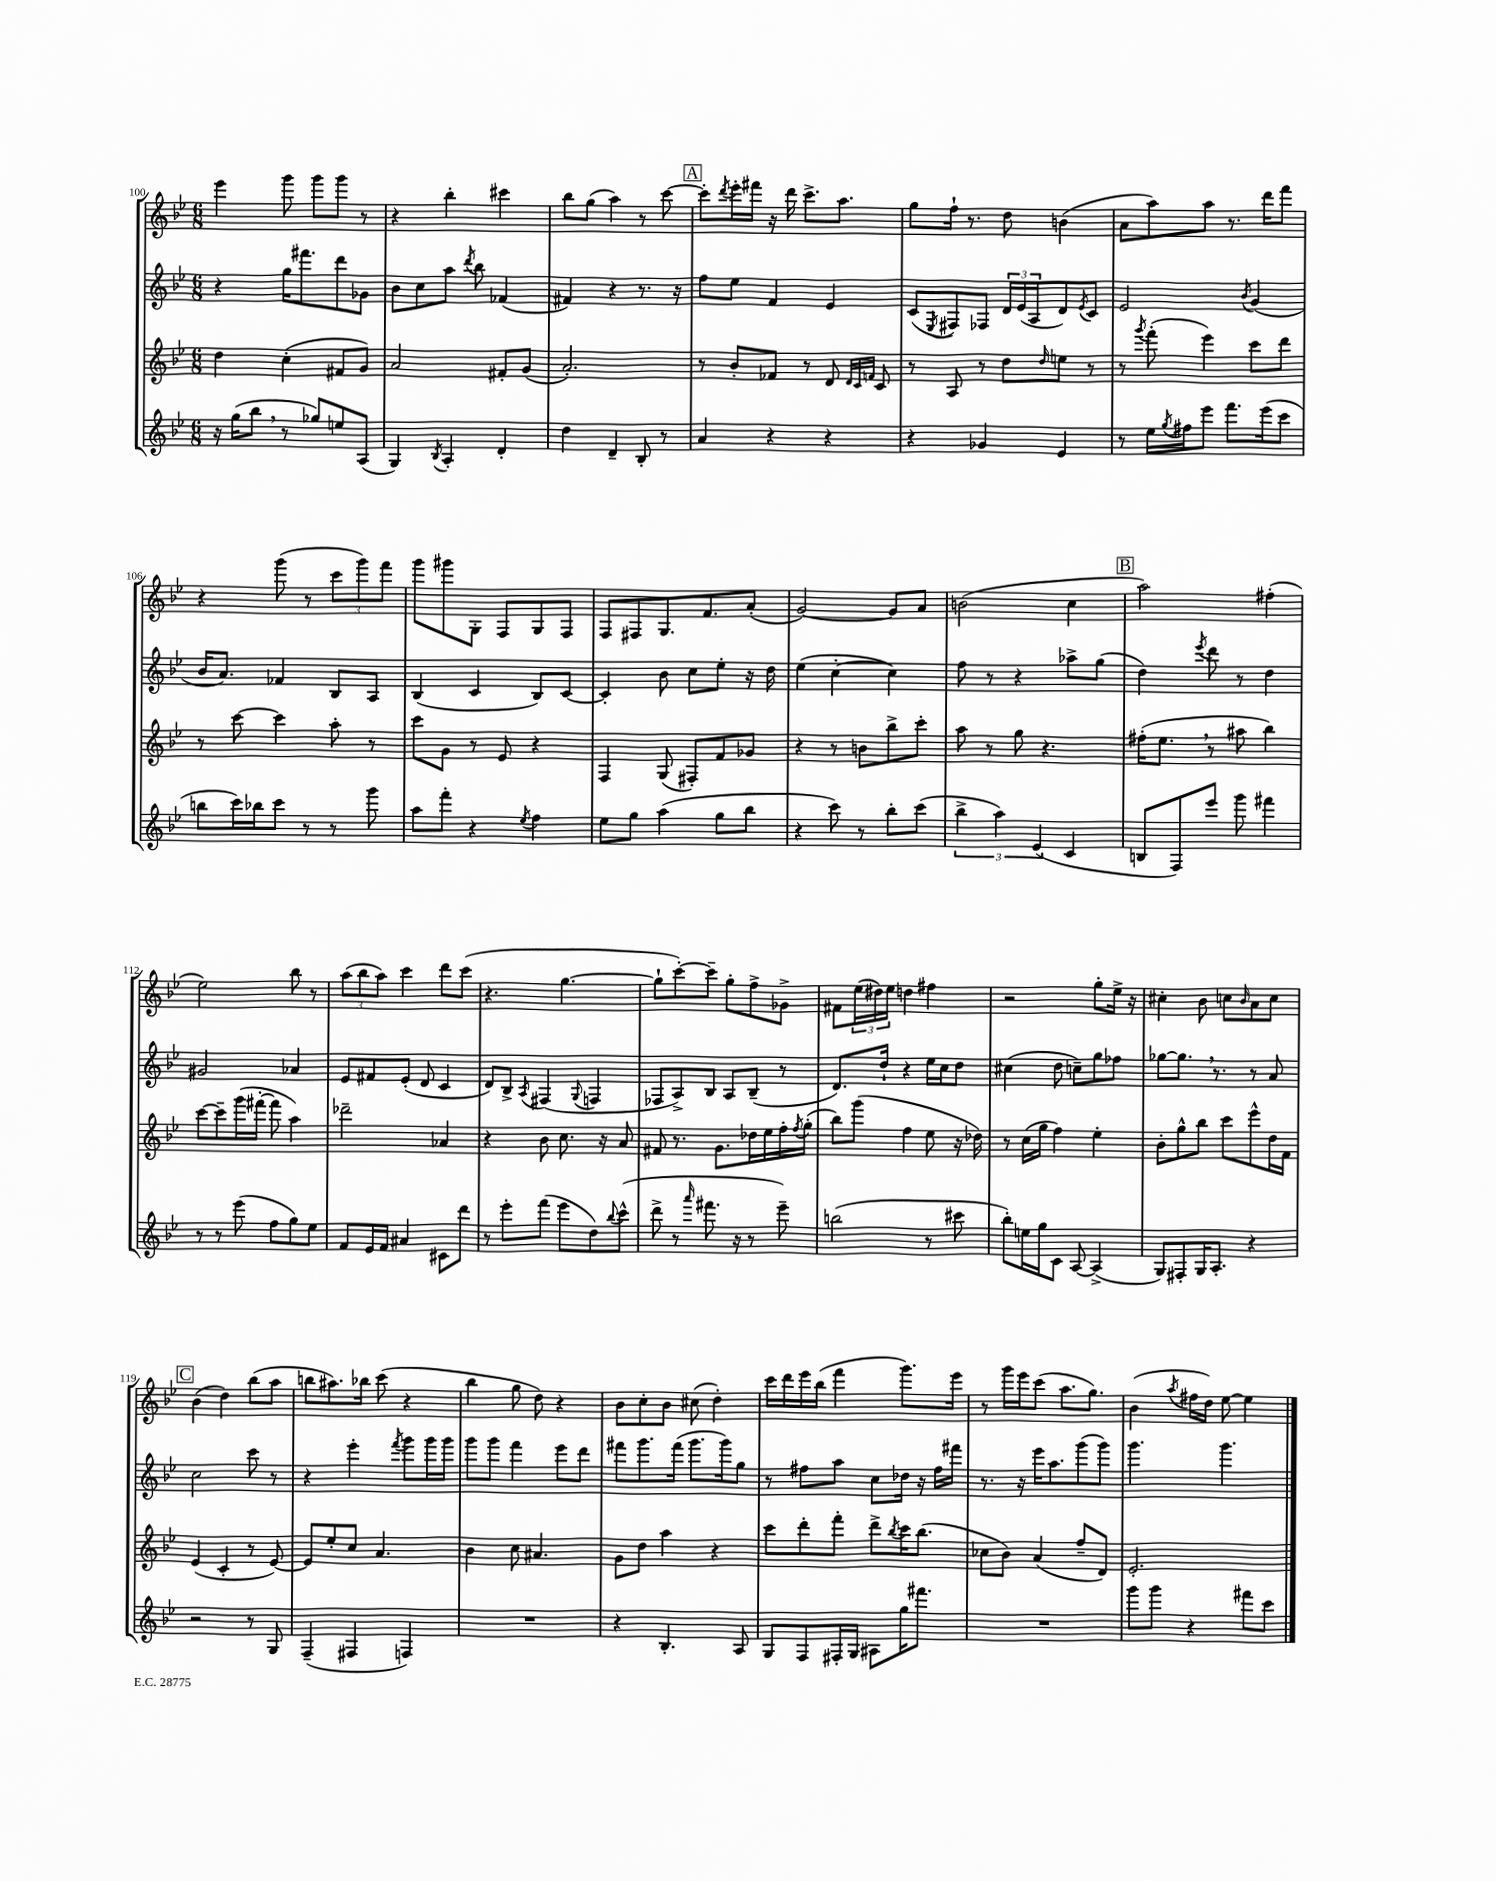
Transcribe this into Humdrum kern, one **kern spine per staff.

**kern	**kern	**kern	**kern
*staff4	*staff3	*staff2	*staff1
*clefG2	*clefG2	*clefG2	*clefG2
*k[b-e-]	*k[b-e-]	*k[b-e-]	*k[b-e-]
*M6/8	*M6/8	*M6/8	*M6/8
16r	4dd\	4r	4eee-\
(16gg\LK	.	.	.
8bb-\J	.	.	.
8r	(4cc'\	16gg\LK	8ggg\
.	.	8.fff#\	.
8gg-/L)	.	.	8ggg\L
8ee/	8f#/L	8ddd\	8ggg\J
(8A/J	8g/J)	8g-\J	8r
=	=	=	=
4G/)	2a/	8b-\L	4r
.	.	8cc\	.
8qB-/	.	.	.
4A'/	.	8aa\J	4bb-'\
.	.	8qddd/	.
.	.	8bb-\	.
4d'/	8f#'/L	(4f-/	4ccc#\
.	(8g/J	.	.
=	=	=	=
4dd\	2.a'/)	4f#/)	8bb-\L
.	.	.	(8gg\J
4d~/	.	4r	4aa\)
8B-'/	.	8.r	8r
8r	.	.	[8ccc\
.	.	16r	.
=	=	=	=
4a/	8r	8ff\L	8ccc'\]L
.	.	.	8qddd/
.	8b-'/L	8ee-\J	16eee-'\L
.	.	.	16fff#\JJ
4r	8f-/J	4f/	16r
.	.	.	16ddd\
.	8r	.	8.ccc^\L
4r	8d/	4e-/	.
.	.	.	8.aa\J
.	32qqd/LLL	.	.
.	32qqc/	.	.
.	32qqf/JJJ	.	.
.	8c/	.	.
=	=	=	=
4r	8r	(8c/L	8gg\L
.	.	8qE-/	.
.	8A/	8F#/)	16ff`\Jk
.	.	.	8.r
4g-/	8r	8F-/J	.
.	8dd\L	24d/LL	8dd\
.	.	(24e-/	.
.	.	24A/J	.
.	16qqdd/	.	.
4e-/	8ee\J	8d/)	(4b\
.	.	8qe-/	.
.	8r	8c/J	.
=	=	=	=
8r	8r	2e-/	8a\L
.	8qggg/	.	.
16ee-\LL	(8fff'\	.	8aa\)
8qgg/	.	.	.
16ff#\J	.	.	.
8eee-\J	4eee-\)	.	8aa\J
8.fff\L	.	.	8.r
.	.	8qb-/	.
.	8ccc\L	(4g/	.
(16eee-\k	.	.	16ddd\LK
8ccc\J	8ddd\J	.	8fff\J
=	=	=	=
8bb\L	8r	16b-/LK	4r
.	.	8.a/J)	.
16ccc\L)	[8ccc\	.	.
16bb-\J	.	.	.
8ccc\J	4ccc\]	4f-/	(8ggg\
8r	.	.	8r
8r	8aa'\	8B-/L	12ccc\L
.	.	.	12ggg\)
8ggg\	8r	8A/J	.
.	.	.	12fff\J
=	=	=	=
8aa\L	8ccc\L	(4B-/	8ggg\L
8fff'\J	8g\J	.	8ggg#\
4r	8r	4c/	8G'\J
.	8e-/	.	8F/L
8qee-/	.	.	.
4ff\	4r	8B-/L)	8G/
.	.	[8c/J	8F/J
=	=	=	=
8ee-\L	4F/	4c'/]	8F/L
8gg\J	.	.	8F#/
(4aa\	(8G/	8b-\	8.G/
.	8F#'/L)	8cc\L	.
.	.	.	8.f/
8gg\L	8f/	8ee-'\J	.
8bb-\J	8g-/J	16r	(8a'/J
.	.	16dd\	.
=	=	=	=
4r	4r	(4ee-\	[2g/)
8ccc\)	8r	[4cc'\	.
8r	8b\L	.	.
8bb-'\L	8bb-^\	4cc\])	8g/]L
(8ccc\J	8ccc'\J	.	8a/J
=	=	=	=
6bb-^\	8aa\	8ff\	(2b\
.	8r	8r	.
6aa\)	.	.	.
.	8gg\	4r	.
(6e-/	.	.	.
.	4.r	.	.
4c/	.	8aa-^\L	4cc\
.	.	(8gg\J	.
=	=	=	=
8B/L	(16ff#'\LK	4dd\)	2aa\)
.	8.ee-\J	.	.
8F/)	.	.	.
.	.	8qeee-/	.
8eee-/J	8r	8ddd\	.
8ggg\	8aa#\	8r	.
4fff#\	4bb-\)	4dd\	(4ff#'\
=	=	=	=
8r	[8ccc\L	2g#/	2ee-\)
8r	8ccc~\]	.	.
(8eee-\	(16ggg\L	.	.
.	[16fff#'\JJ	.	.
8ff\L	8fff#\]	.	.
8gg\)	4aa\)	4a-/	8bb-\
8ee-\J	.	.	8r
=	=	=	=
8f/L	2ddd-~\	8e-/L	(12aa\L
.	.	.	12bb-\
16e-/L	.	8f#/	.
.	.	.	12aa\J)
16f/JJ	.	.	.
4a#/	.	(8e-'/J	4ccc\
.	.	8d/	.
8c#\L	4a-/	4c/	8ddd\L
8ddd\J	.	.	(8ccc\J
=	=	=	=
8r	4r	8d/L)	4.r
8eee-'\L	.	8B-^/J	.
.	.	8qA/	.
(8fff\J	8b-\	(4F#/	.
8eee-\L	8.cc\	.	[4.gg\
.	.	8qqG/	.
8dd\)	.	4F/	.
.	16r	.	.
8qqbb-/	.	.	.
(8ccc^^\J	8a/	.	.
=	=	=	=
8ddd^\	8f#/	8F-/L	8gg`\]L
8r	8.r	8A^/)	[8ccc'\)
16qqaaa/	.	.	.
8.fff#\	.	8B-/J	8ccc~\]J
.	8.g\L	.	.
.	.	8A/L	8gg'\L
16r	.	.	.
8r	16dd-\L	(8B-~/J	8ff^\
.	16ee-\	.	.
8eee-~\)	16ff'\	8r	8g-^\J
.	8qff/	.	.
.	(16gg'\JJ	.	.
=	=	=	=
(2bb\	8bb-\L)	8.d/L)	8f#\L
.	(8ggg\J	.	(24ee-\L
.	.	.	24dd#\)
.	.	16dd`/Jk	.
.	.	.	24ee-\JJ
.	4ff\	4r	4dd\
8r	8ee-\	16ee-\LL	4ff#\
.	.	16cc\J	.
8ccc#\	16r	8dd\J	.
.	16dd-\)	.	.
=	=	=	=
8bb-'\L)	8r	(4cc#\	2r
16ee\L	(16cc\LL	.	.
16gg\J	16gg\JJ	.	.
8c\J	4ff\)	8dd\	.
[8A/	.	8cc~\L)	.
(4A^/]	4ee-'\	8gg\	8gg'\L
.	.	8ff-\J	16ee-^\Jk
.	.	.	16r
=	=	=	=
8G/L)	8b-'\L	[8gg-\L	4cc#'\
8F#'/	8gg^^\	8.gg-\]J	.
16G/K	8bb-\J	.	8b-\
8.A'/J	.	8.r	.
.	8ccc\L	.	8cc\L
.	.	.	16qqb-/
4r	8eee-^^\	8r	8a\
.	16dd\L	8a/	8cc\J
.	16f\JJ	.	.
=	=	=	=
2r	(4e-/	2cc\	(4b-\
.	4c'/	.	4dd\)
8r	8r	8ccc\	(8bb-\L
8G/	[8e-/)	8r	8aa\J
=	=	=	=
(4F~/	8e-/]L	4r	8bb\L
.	8ee-'/	.	8.aa#\)
4F#/	8cc/J	4eee-'\	.
.	.	.	16bb-\Jk
.	4.a/	.	(8ccc\
.	.	8qfff/	.
4F/)	.	8ggg\L	4r
.	.	16ggg\L	.
.	.	16ggg\JJ	.
=	=	=	=
2.r	4b-\	8ggg\L	4bb-\
.	.	8ggg\J	.
.	8cc\	4fff\	8gg\
.	4.a#/	.	8dd\)
.	.	8eee-\L	4r
.	.	8ddd\J	.
=	=	=	=
4r	8g\L	8fff#\L	8b-\L
.	8dd\J	8.ggg\	8cc'\
4.B-'/	4aa\	.	8b-\J
.	.	(16fff#\Jk	.
.	.	8.ggg\L	(8cc#\
.	4r	.	4dd'\)
.	.	16ggg\k)	.
8A/	.	8gg\J	.
=	=	=	=
8G/L	8ccc\L	8r	16ccc\LL
.	.	.	16ddd\
8F/	8ddd'\	8ff#\L	16eee-\
.	.	.	(16bb-\JJ
16F#'/L	8fff'\J	8aa\J	4fff\
16G/JJ	.	.	.
8A#\L	8ddd^\L	8cc\L	.
.	8qbb-/	.	.
16gg\K	16ccc\K	16dd-\Jk	8.ggg\L)
8.fff#\J	(8.bb-\J	16r	.
.	.	16ff#\LL	.
.	.	16fff#\JJ	16eee-\Jk
=	=	=	=
2.r	8cc-\L	8.r	8r
.	8b-\J)	.	16ggg\LL
.	.	16r	16eee-\J
.	(4a/	16eee-\LK	(8ccc\J
.	.	8.aa\	.
.	.	.	8.aa\L
.	8ff~/L	(8ggg\	.
.	.	.	8.gg\J)
.	8d/J)	8ggg\J)	.
=	=	=	=
8ggg\L	2.e-'/	4.ggg\	(4b-\
8ggg\J	.	.	.
.	.	.	8qaa/
4r	.	.	16ff#\LL
.	.	.	16dd\JJ)
.	.	4.ggg\	[8ee-\
8fff#\L	.	.	4ee-\]
8ccc\J	.	.	.
==	==	==	==
*-	*-	*-	*-
